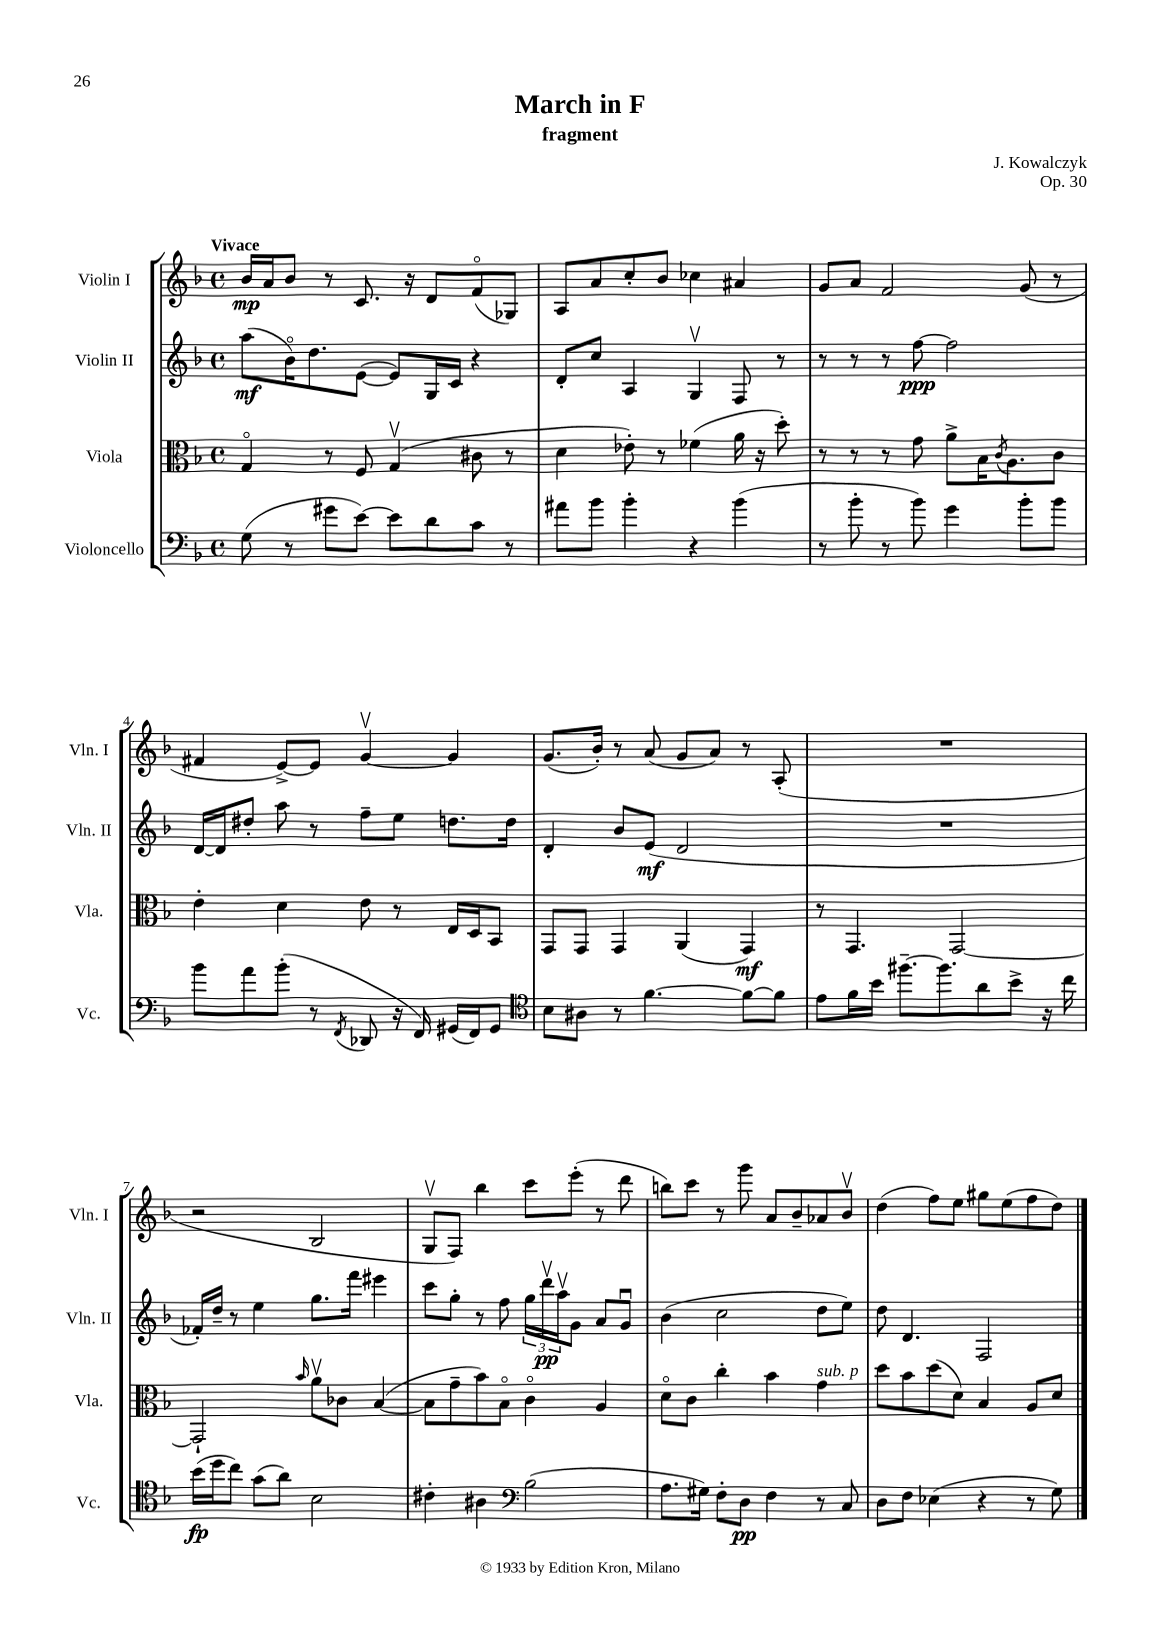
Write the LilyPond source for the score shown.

\header { title = "March in F" composer = "J. Kowalczyk" subtitle = "fragment" opus = "Op. 30" }
<<
\new StaffGroup <<
\new Staff = "s0" \with { instrumentName = "Violin I" shortInstrumentName = "Vln. I" } {
    \clef treble \key f \major \defaultTimeSignature \time 4/4 \tempo "Vivace"
    bes'16\mp a'16 bes'8 r8 c'8. r16 d'8 f'8\flageolet( ges8) |
    a8 a'8 c''8-. bes'8 ces''4 ais'4 |
    g'8 a'8 f'2 g'8( r8 |
    fis'4 e'8~->) e'8 g'4~\upbow g'4 |
    g'8.( bes'16-.) r8 a'8( g'8 a'8) r8 a8-.( |
    R1 |
    r2 bes2 |
    g8\upbow f8) bes''4 c'''8 e'''8-.( r8 d'''8 |
    b''8) c'''8 r8 g'''8 a'8 bes'8-- aes'8 bes'8\upbow |
    d''4( f''8) e''8 gis''8 e''8( f''8 d''8) \bar "|." |
}
\new Staff = "s1" \with { instrumentName = "Violin II" shortInstrumentName = "Vln. II" } {
    \clef treble \key f \major \defaultTimeSignature \time 4/4
    a''8\mf( bes'16\flageolet) d''8. e'8~( e'8) g16 c'16 r4 |
    d'8-. c''8 a4 g4\upbow f8 r8 |
    r8 r8 r8 f''8~\ppp f''2 |
    d'16~ d'16 dis''8-. a''8 r8 f''8-- e''8 d''8. d''16 |
    d'4-. bes'8 e'8\mf( d'2 |
    R1 |
    fes'16-.) d''16-- r8 e''4 g''8. f'''16 eis'''4 |
    c'''8 g''8-. r8 f''8 \tuplet 3/2 { g''16 d'''16\upbow\pp a''16\upbow } g'8 a'8 g'8\downbow |
    bes'4( c''2 d''8 e''8) |
    d''8 d'4. f2 \bar "|." |
}
\new Staff = "s2" \with { instrumentName = "Viola" shortInstrumentName = "Vla." } {
    \clef alto \key f \major \defaultTimeSignature \time 4/4
    g4\flageolet r8 f8 g4\upbow( cis'8 r8 |
    d'4 ees'8-.) r8 fes'4( a'16 r16 d''8-.) |
    r8 r8 r8 g'8 a'8-> bes16 \acciaccatura { c'8 } a8. c'8 |
    e'4-. d'4 e'8 r8 e16 d16 bes,8 |
    g,8 g,8 g,4 a,4( g,4\mf) |
    r8 g,4. g,2~ |
    g,2-! \grace { bes'16 } a'8\upbow ces'8 bes4~( |
    bes8 g'8-- bes'8) bes8\flageolet c'4\flageolet a4 |
    d'8\flageolet c'8 c''4-. bes'4 g'4^\markup { \italic "sub. p" } |
    d''8 bes'8 d''8( d'8) bes4 a8 d'8 \bar "|." |
}
\new Staff = "s3" \with { instrumentName = "Violoncello" shortInstrumentName = "Vc." } {
    \clef bass \key f \major \defaultTimeSignature \time 4/4
    g8( r8 gis'8 e'8~) e'8 d'8 c'8 r8 |
    ais'8 bes'8 bes'4-. r4 bes'4( |
    r8 bes'8-. r8 bes'8) g'4 bes'8-. bes'8 |
    bes'8 a'8 bes'8-.( r8 \acciaccatura { f,8 } des,8 r16 f,16) gis,16( f,16) gis,8 |
    \clef tenor bes8 ais8 r8 f'4.~ f'8~ f'8 |
    e'8 f'16 bes'16 fis''8.~-- fis''8. a'8 bes'8-> r16 c''16 |
    bes'16\fp( d''16 c''8) g'8( a'8) bes2 |
    cis'4-. ais4 \clef bass bes2( |
    a8. gis16) f8-. d8\pp f4 r8 c8 |
    d8 f8 ees4( r4 r8 g8) \bar "|." |
}
>>
>>
